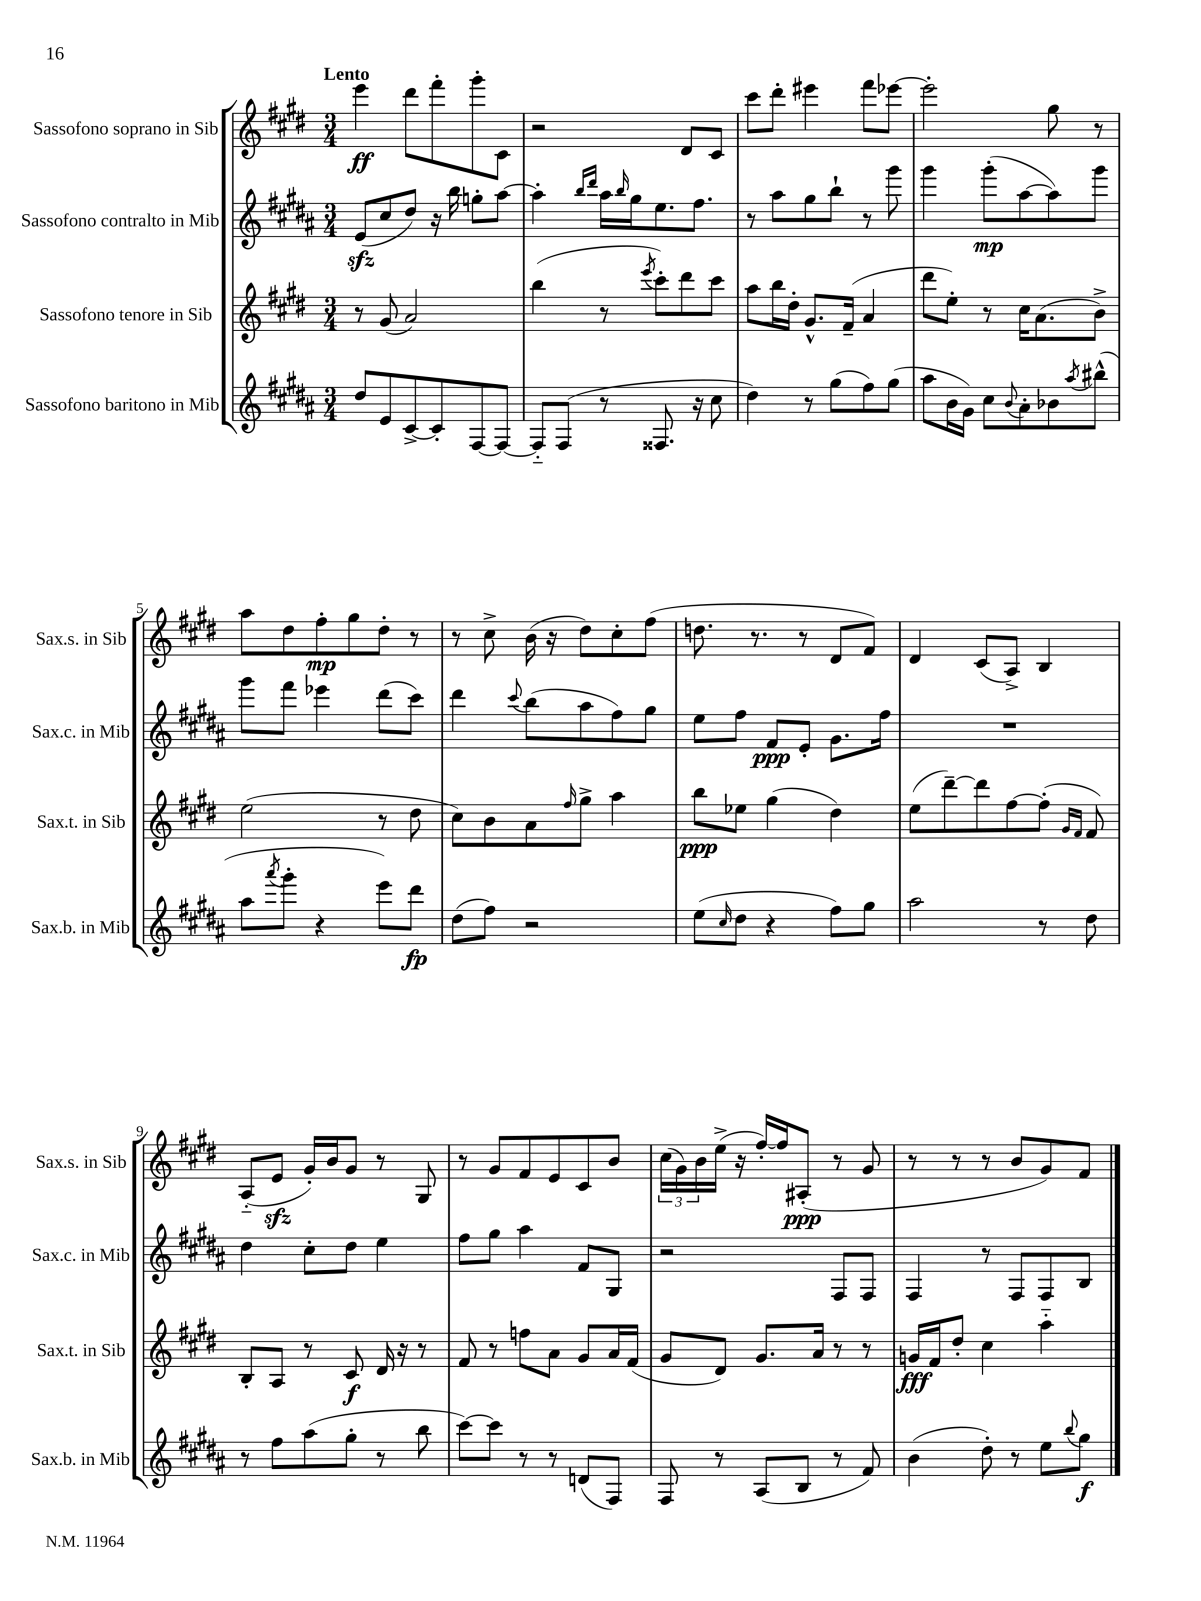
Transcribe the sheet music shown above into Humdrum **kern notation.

**kern	**kern	**kern	**kern
*staff4	*staff3	*staff2	*staff1
*clefG2	*clefG2	*clefG2	*clefG2
*k[f#c#g#d#a#]	*k[f#c#g#d#]	*k[f#c#g#d#a#]	*k[f#c#g#d#]
*M3/4	*M3/4	*M3/4	*M3/4
8dd#/L	8r	(8e/L	4eee\
8e/	(8g#/	8cc#/	.
[8c#^/	2a/)	8dd#/J)	8ddd#\L
8c#'/]	.	16r	8fff#'\
.	.	16bb\	.
[8F#/	.	8gg'\L	8ggg#'\
8F#/_J	.	[8aa#\J	8c#\J
=	=	=	=
8F#'~/]L	(4bb\	4aa#'\]	2r
(8F#/J	.	.	.
.	.	16qqbb/LL	.
.	.	16qqddd#/JJ	.
8r	8r	16aa#\LL	.
.	.	16qqbb/	.
.	.	16gg#\J	.
.	8qeee/	.	.
8.F##/	8ccc#'\L)	8.ee\	.
.	8ddd#\	.	8d#/L
16r	.	8.ff#\J	.
8cc#\	8ccc#\J	.	8c#/J
=	=	=	=
4dd#\)	8aa\L	8r	8ccc#\L
.	16bb\L	8aa#\L	8ddd#'\J
.	16dd#'\JJ	.	.
8r	8.g#^^/L	8gg#\	4eee#\
(8gg#\L	.	8bb`\J	.
.	(16f#~/Jk	.	.
8ff#\)	4a/	8r	8fff#\L
(8gg#\J	.	8ggg#\	[8eee-\J
=	=	=	=
8aa#\L	8ddd#\L	4ggg#\	2eee-'\]
16b\L	8ee'\J)	.	.
16g#\JJ)	.	.	.
8cc#\L	8r	(8ggg#'\L	.
8qqb/	.	.	.
8a#'\	16cc#\LK	[8aa#\	.
.	(8.a\	.	.
8b-\	.	8aa#\])	8gg#\
8qaa#/	.	.	.
(8bb#^^\J	8b^\J)	8ggg#\J	8r
=	=	=	=
8aa#\L	(2ee\	8ggg#\L	8aa\L
8qaaa#/	.	.	.
8ggg#'\J	.	8fff#\J	8dd#\
4r	.	4eee-\	8ff#'\
.	.	.	8gg#\
8eee\L)	8r	(8ddd#\L	8dd#'\J
8ddd#\J	8dd#\	8ccc#\J)	8r
=	=	=	=
(8dd#\L	8cc#\L)	4ddd#\	8r
8ff#\J)	8b\	.	8cc#^\
.	.	8qqccc#/	.
2r	8a\	(8bb\L	(16b\
.	.	.	16r
.	16qqff#/	.	.
.	8gg#^\J	8aa#\	8dd#\L)
.	4aa\	8ff#\)	8cc#'\
.	.	8gg#\J	(8ff#\J
=	=	=	=
(8ee\L	8bb\L	8ee\L	8.dd\
16qqcc#/	.	.	.
8dd#\J	8ee-\J	8ff#\J	.
.	.	.	8.r
4r	(4gg#\	8f#/L	.
.	.	8e'/J	8r
8ff#\L)	4dd#\)	8.g#\L	8d#/L
8gg#\J	.	.	8f#/J)
.	.	16ff#\Jk	.
=	=	=	=
2aa#\	(8ee\L	2.r	4d#/
.	[8ddd#~\)	.	.
.	8ddd#\]	.	(8c#/L
.	[8ff#\	.	8A^/J)
8r	(8ff#'\]J	.	4B/
.	16qqg#/LL	.	.
.	16qqf#/JJ	.	.
8dd#\	8f#/)	.	.
=	=	=	=
8r	8B'/L	4dd#\	(8A'~/L
8ff#\L	8A/J	.	8e/J
(8aa#\	8r	8cc#'\L	16g#'/LL)
.	.	.	16b/J
8gg#'\J	8c#/	8dd#\J	8g#/J
8r	16d#/	4ee\	8r
.	16r	.	.
8bb\	8r	.	8G#/
=	=	=	=
[8ccc#\L)	8f#/	8ff#\L	8r
8ccc#\]J	8r	8gg#\J	8g#/L
8r	8ff\L	4aa#\	8f#/
8r	8a\J	.	8e/
(8d/L	8g#/L	8f#/L	8c#/
8F#/J)	16a/L	8G#/J	8b/J
.	(16f#/JJ	.	.
=	=	=	=
8F#/	8g#/L	2r	(24cc#\LL
.	.	.	24g#\)
.	.	.	24b\
8r	8d#/J)	.	(16ee^\JJ
.	.	.	16r
(8A#/L	8.g#/L	.	[16ff#'/LL)
.	.	.	16ff#/]J
8B/J	.	.	(8A#'/J
.	16a/Jk	.	.
8r	8r	8F#/L	8r
8f#/)	8r	8F#/J	8g#/
=	=	=	=
(4b\	16g/LL	4F#/	8r
.	16f#/J	.	.
.	8dd#'/J	.	8r
8dd#'\)	4cc#\	8r	8r
8r	.	8F#/L	8b/L
8ee\L	4aa'~\	8F#/	8g#/)
8qqbb/	.	.	.
8gg#\J	.	8B/J	8f#/J
==	==	==	==
*-	*-	*-	*-
